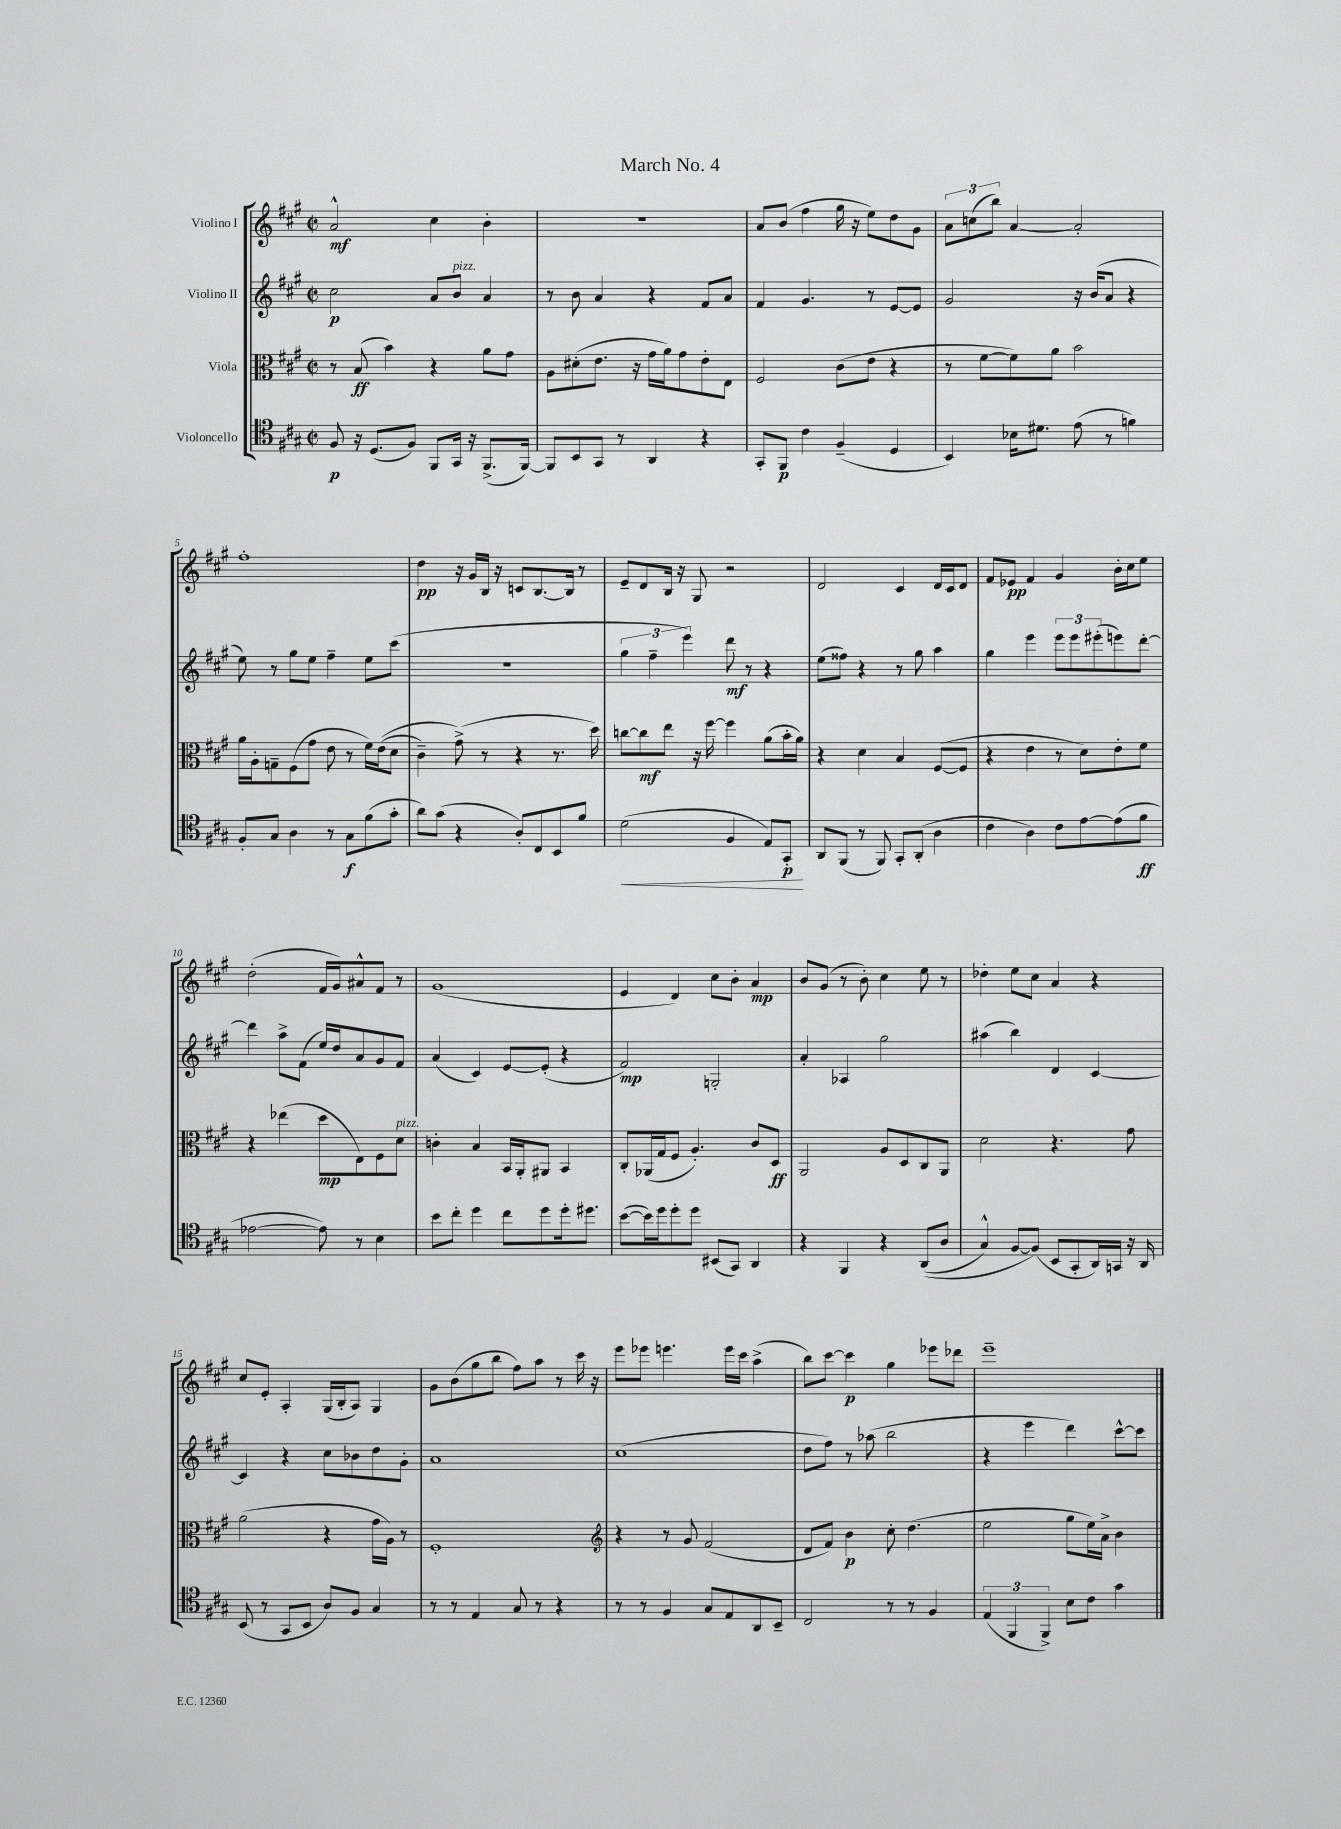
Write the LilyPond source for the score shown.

\header { title = "March No. 4" }
<<
\new StaffGroup <<
\new Staff = "s0" \with { instrumentName = "Violino I" } {
    \clef treble \key a \major \defaultTimeSignature \time 2/2
    a'2-^\mf cis''4 b'4-. |
    r1 |
    a'8 b'8( fis''4 gis''16 r16 e''8) d''8 gis'8 |
    \tuplet 3/2 { a'8 c''8( b''8) } a'4~ a'2-. |
    fis''1-. |
    d''4\pp r16 gis'16 b16 r16 c'8 b8.~ b16 r8 |
    e'8-- d'8 b16 r16 gis8 r2 |
    d'2 cis'4 d'16 cis'16 d'8 |
    fis'8 ees'8\pp fis'4 gis'4 b'16-. cis''16 e''8 |
    d''2-.( fis'16 gis'16) ais'8-^ fis'8 r8 |
    gis'1( |
    e'4 d'4) cis''8 b'8-. a'4\mp |
    b'8 gis'8( r8 b'8-.) cis''4 e''8 r8 |
    des''4-. e''8 cis''8 a'4 r4 |
    cis''8 e'8-. a4-. gis16( b16-. a8) gis4 |
    gis'8 b'8( gis''8 b''8 fis''8) a''8 r8 cis'''16 r16 |
    e'''8 ees'''8 e'''4. e'''16 cis'''16 a''4->( |
    b''8) cis'''8~ cis'''4\p gis''4 ees'''8 des'''8 |
    e'''1-- \bar "|." |
}
\new Staff = "s1" \with { instrumentName = "Violino II" } {
    \clef treble \key a \major \defaultTimeSignature \time 2/2
    cis''2\p a'8 b'8^\markup { \italic "pizz." } a'4 |
    r8 b'8 a'4 r4 fis'8 a'8 |
    fis'4 gis'4. r8 e'8~ e'8 |
    gis'2 r16 b'16( a'8 r4 |
    e''8) r8 gis''8 e''8 fis''4-- e''8 cis'''8( |
    R1 |
    \tuplet 3/2 { gis''4 fis''4-- e'''4) } d'''8\mf r8 r4 |
    e''8( fisis''8) r4 r8 gis''8 a''4 |
    gis''4 e'''4 \tuplet 3/2 { e'''8 e'''8 eis'''8-.( } e'''8) d'''8~-. |
    d'''4 a''8-> fis'8( e''16) d''16 a'8 gis'8 fis'8 |
    a'4( cis'4) e'8~ e'8-.( r4 |
    fis'2\mp) g2-. |
    a'4-. aes4 gis''2 |
    ais''4( b''4) d'4 cis'4~ |
    cis'4 r4 cis''8 bes'8 d''8 gis'8-. |
    a'1 |
    cis''1( |
    d''8 fis''8) r8 aes''8( b''2 |
    r4 e'''4 d'''4) cis'''8~-^ cis'''8 \bar "|." |
}
\new Staff = "s2" \with { instrumentName = "Viola" } {
    \clef alto \key a \major \defaultTimeSignature \time 2/2
    r8 b8\ff( b'4) r4 a'8 gis'8 |
    a8 dis'8-.( e'8. r16 gis'16 a'16) gis'8 e'8-. e8 |
    fis2 cis'8( e'8 r4 |
    r8 fis'8~ fis'8) a'8 b'2 |
    a'16 a16-. g8-- fis8( gis'8 e'8 r8 fis'16) e'16(\( d'8 |
    cis'4--) gis'8->(\) r8 r4 r8. d''16) |
    c''8~ c''8\mf e''8 r16 fis''16~ fis''4 a'8( b'16-. a'16) |
    r4 d'4 b4 fis8~( fis8 |
    r4 e'4 r8 d'8) e'8-. fis'8 |
    r4 ees''4( d''8\mp e8) fis8 d'8^\markup { \italic "pizz." } |
    c'4-. b4 b,16 a,16-. ais,8 b,4 |
    cis8-. aes,16( gis16 fis8 a4.-.) cis'8 d8\ff |
    a,2 a8 d8 cis8 a,8 |
    d'2 r4. gis'8 |
    a'2( r4 gis'16 a16) r8 |
    fis1-. |
    \clef treble r4 r8 gis'8 fis'2( |
    d'8 fis'8) b'4\p cis''8-. d''4.( |
    e''2 gis''8 e''16) a'16-> b'4 \bar "|." |
}
\new Staff = "s3" \with { instrumentName = "Violoncello" } {
    \clef tenor \key a \major \defaultTimeSignature \time 2/2
    fis8\p r16 d8.( fis8) fis,8 gis,16 r16 fis,8.->( fis,16~) |
    fis,8 b,8 gis,8 r8 a,4 r4 |
    gis,8-. fis,8\p cis'4 fis4--( d4 |
    b,4) bes16 dis'8. e'8( r8 f'4) |
    fis8-. gis8 a4 r8 gis8\f fis'8( gis'8-. |
    a'8) gis'8( r4 a8-.) cis8 b,8 fis'8 |
    d'2\<( fis4 e8) gis,8-.\p\! |
    a,8 fis,8( r8 fis,8) gis,8-. a,8-.( a4 |
    cis'4 a4) cis'8 e'8~ e'8( fis'8\ff |
    ees'2~ ees'8) r8 b4 |
    b'8 cis''8-. d''4 cis''8 d''8 d''16-. dis''8. |
    b'8~( b'16) d''16 d''8-. d''8 bis,8( gis,8) a,4 |
    r4 fis,4 r4 a,8(\( a8 |
    gis4-^) fis8~ fis8(\) b,8 gis,8-. a,16) g,16 r16 a,16 |
    b,8( r8 gis,8 b,8 a8) fis8 gis4 |
    r8 r8 e4 gis8 r8 r4 |
    r8 r8 fis4 gis8 e8 a,8 b,8-- |
    cis2 r8 r8 fis4 |
    \tuplet 3/2 { e4( fis,4 fis,4->) } b8 cis'8 gis'4 \bar "|." |
}
>>
>>
